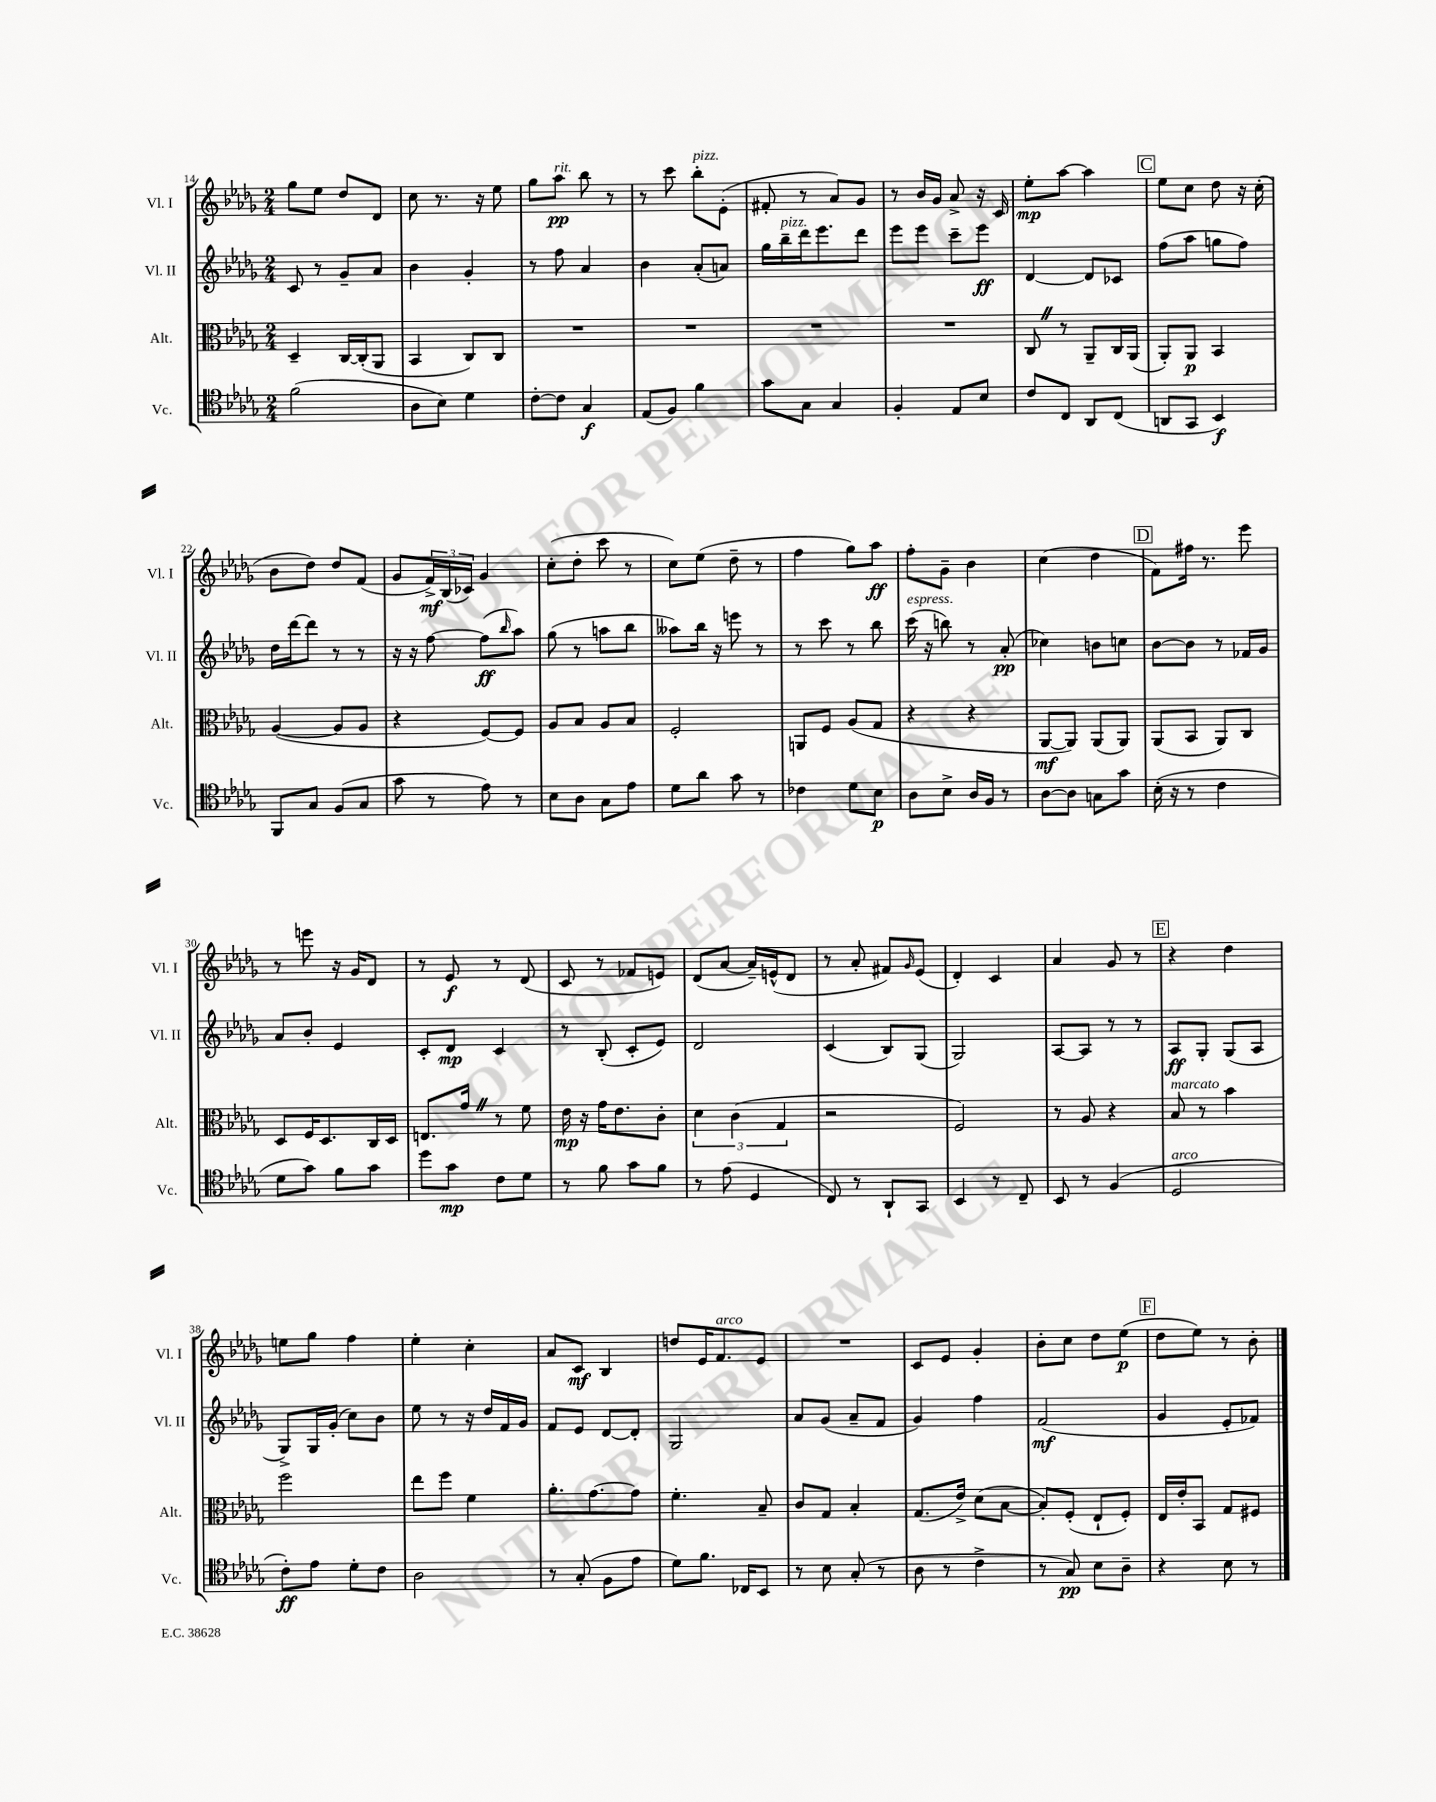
<<
\new StaffGroup <<
\new Staff = "s0" \with { instrumentName = "Vl. I" shortInstrumentName = "Vl. I" } {
    \clef treble \key des \major \numericTimeSignature \time 2/4
    ges''8 ees''8 des''8 des'8 |
    c''8 r8. r16 ees''8 |
    ges''8 aes''8\pp^\markup { \italic "rit." } bes''8 r8 |
    r8 c'''8 bes''8-.^\markup { \italic "pizz." } ees'8-.( |
    fis'8-. r8 aes'8) ges'8 |
    r8 bes'16 ges'16 aes'8-> r16 c'16 |
    ees''8-.\mp aes''8~ aes''4 |
    \mark \markup { \box "C" } ees''8 c''8 des''8 r16 c''16-.( |
    bes'8 des''8) des''8 f'8( |
    ges'8 \tuplet 3/2 { f'16->\mf) bes16( ces'16) } ges'4 |
    c''8-.( des''8-. c'''8 r8 |
    c''8) ees''8( des''8-- r8 |
    f''4 ges''8) aes''8\ff |
    f''8-. ges'8-- bes'4 |
    c''4( des''4 |
    \mark \markup { \box "D" } f'8) fis''16 r8. ees'''8 |
    r8 e'''8 r16 ges'16 des'8 |
    r8 ees'8\f r8 des'8( |
    c'8 r8 fes'8 e'8) |
    des'8( aes'8~ aes'16--) e'16-^( des'8 |
    r8 aes'8-. fis'8) \grace { ges'16 } ees'8( |
    des'4-.) c'4 |
    aes'4 ges'8 r8 |
    \mark \markup { \box "E" } r4 des''4 |
    e''8 ges''8 f''4 |
    ees''4-. c''4-. |
    aes'8 c'8\mf bes4 |
    d''8 ees'16 f'8.^\markup { \italic "arco" } ees'8 |
    R2 |
    c'8 ees'8 ges'4-. |
    bes'8-. c''8 des''8 ees''8\p( |
    \mark \markup { \box "F" } des''8 ees''8) r8 bes'8-. \bar "|." |
}
\new Staff = "s1" \with { instrumentName = "Vl. II" shortInstrumentName = "Vl. II" } {
    \clef treble \key des \major \numericTimeSignature \time 2/4
    c'8 r8 ges'8-- aes'8 |
    bes'4 ges'4-. |
    r8 f''8 aes'4 |
    bes'4 aes'8-.( a'8) |
    ges''16 bes''16--^\markup { \italic "pizz." } des'''16 ees'''8. des'''8 |
    ees'''8 ees'''8 c'''8-- ees'''8\ff |
    des'4~ des'8 ces'8 |
    \mark \markup { \box "C" } f''8( aes''8 g''8 f''8) |
    des''16 des'''16~ des'''8 r8 r8 |
    r16 r16 f''8~ f''8\ff( \grace { bes''16 } aes''8) |
    ges''8( r8 a''8 bes''8 |
    aeses''8) bes''16 r16 e'''8 r8 |
    r8 c'''8 r8 bes''8 |
    c'''16^\markup { \italic "espress." }( r16 b''8) r8 aes'8-.\pp( |
    ces''4) b'8 c''8 |
    \mark \markup { \box "D" } bes'8~ bes'8 r8 fes'16 ges'16 |
    aes'8 bes'8-. ees'4 |
    c'8-. des'8\mp c'4 |
    r8 bes8-.( c'8-. ees'8) |
    des'2 |
    c'4( bes8) ges8( |
    ges2) |
    aes8~ aes8 r8 r8 |
    \mark \markup { \box "E" } aes8\ff ges8-. ges8( aes8 |
    ges8->) ges16 ges'16-.( c''8) bes'8 |
    ees''8 r8 r16 des''16 f'16 ges'16 |
    f'8 ees'8 des'8~ des'8-. |
    ges2 |
    aes'8 ges'8( aes'8-- f'8 |
    ges'4) f''4 |
    f'2\mf( |
    \mark \markup { \box "F" } ges'4 ees'8-. fes'8) \bar "|." |
}
\new Staff = "s2" \with { instrumentName = "Alt." shortInstrumentName = "Alt." } {
    \clef alto \key des \major \numericTimeSignature \time 2/4
    des4-- c16~ c16-.( aes,8 |
    bes,4 c8) c8 |
    R2 |
    R2 |
    R2 |
    R2 |
    c8 \once \override BreathingSign.text = \markup { \musicglyph "scripts.caesura.straight" } \breathe r8 aes,8-- c16 aes,16( |
    \mark \markup { \box "C" } aes,8-.) aes,8\p bes,4 |
    aes4~( aes8 aes8 |
    r4 f8~) f8 |
    aes8 bes8 aes8 bes8 |
    f2-. |
    a,8 f8 aes8( ges8 |
    r4 r4 |
    aes,8~\mf aes,8) aes,8( aes,8) |
    \mark \markup { \box "D" } aes,8( bes,8 aes,8) c8 |
    des8 f16 des8. c16 des16 |
    e8. ges'16 \once \override BreathingSign.text = \markup { \musicglyph "scripts.caesura.straight" } \breathe r8 f'8 |
    ees'16\mp r16 ges'16 ees'8. c'8-. |
    \tuplet 3/2 { des'4 c'4( ges4 } |
    r2 |
    f2) |
    r8 aes8 r4 |
    \mark \markup { \box "E" } bes8^\markup { \italic "marcato" } r8 bes'4 |
    f''2 |
    ees''8 f''8 f'4 |
    aes'8.-. ges'8.~ ges'8 |
    f'4.-. bes8-- |
    c'8 ges8 bes4-. |
    ges8.( ees'16->) des'8( bes8~ |
    bes8-.) f8-.( ees8-! f8-.) |
    \mark \markup { \box "F" } ees16 ees'16-. bes,8 ges8 fis8 \bar "|." |
}
\new Staff = "s3" \with { instrumentName = "Vc." shortInstrumentName = "Vc." } {
    \clef tenor \key des \major \numericTimeSignature \time 2/4
    f'2( |
    aes8 bes8) des'4 |
    c'8~-. c'8 ges4\f |
    ees8( f8) f'4 |
    ges'8 ges8 ges4 |
    f4-. ees8 bes8 |
    c'8 c8 aes,8 c8( |
    \mark \markup { \box "C" } a,8 ges,8 bes,4\f) |
    f,8 ges8 f8( ges8 |
    ges'8 r8 ees'8) r8 |
    bes8 aes8 ges8 ees'8 |
    des'8 aes'8 ges'8 r8 |
    ces'4 des'8 bes8\p |
    aes8 bes8-> aes16 f16 r8 |
    aes8~ aes8 g8 ges'8 |
    \mark \markup { \box "D" } bes16-.( r16 r8 c'4 |
    des'8 ges'8) f'8 ges'8 |
    des''8 ges'8\mp c'8 des'8 |
    r8 f'8 ges'8 f'8 |
    r8 ees'8( des4 |
    c8) r8 aes,8-! ges,8 |
    bes,4 r8 c8-- |
    bes,8 r8 f4( |
    \mark \markup { \box "E" } des2^\markup { \italic "arco" } |
    c'8-.\ff) ees'8 des'8-. c'8 |
    aes2 |
    r8 ges8-.( f8 ees'8 |
    des'8) f'8. ces16 bes,8 |
    r8 bes8 ges8-.( r8 |
    aes8 r8 c'4-> |
    r8 ges8\pp) bes8 aes8-- |
    \mark \markup { \box "F" } r4 bes8 r8 \bar "|." |
}
>>
>>
\layout { \context { \Score currentBarNumber = #14 } }
